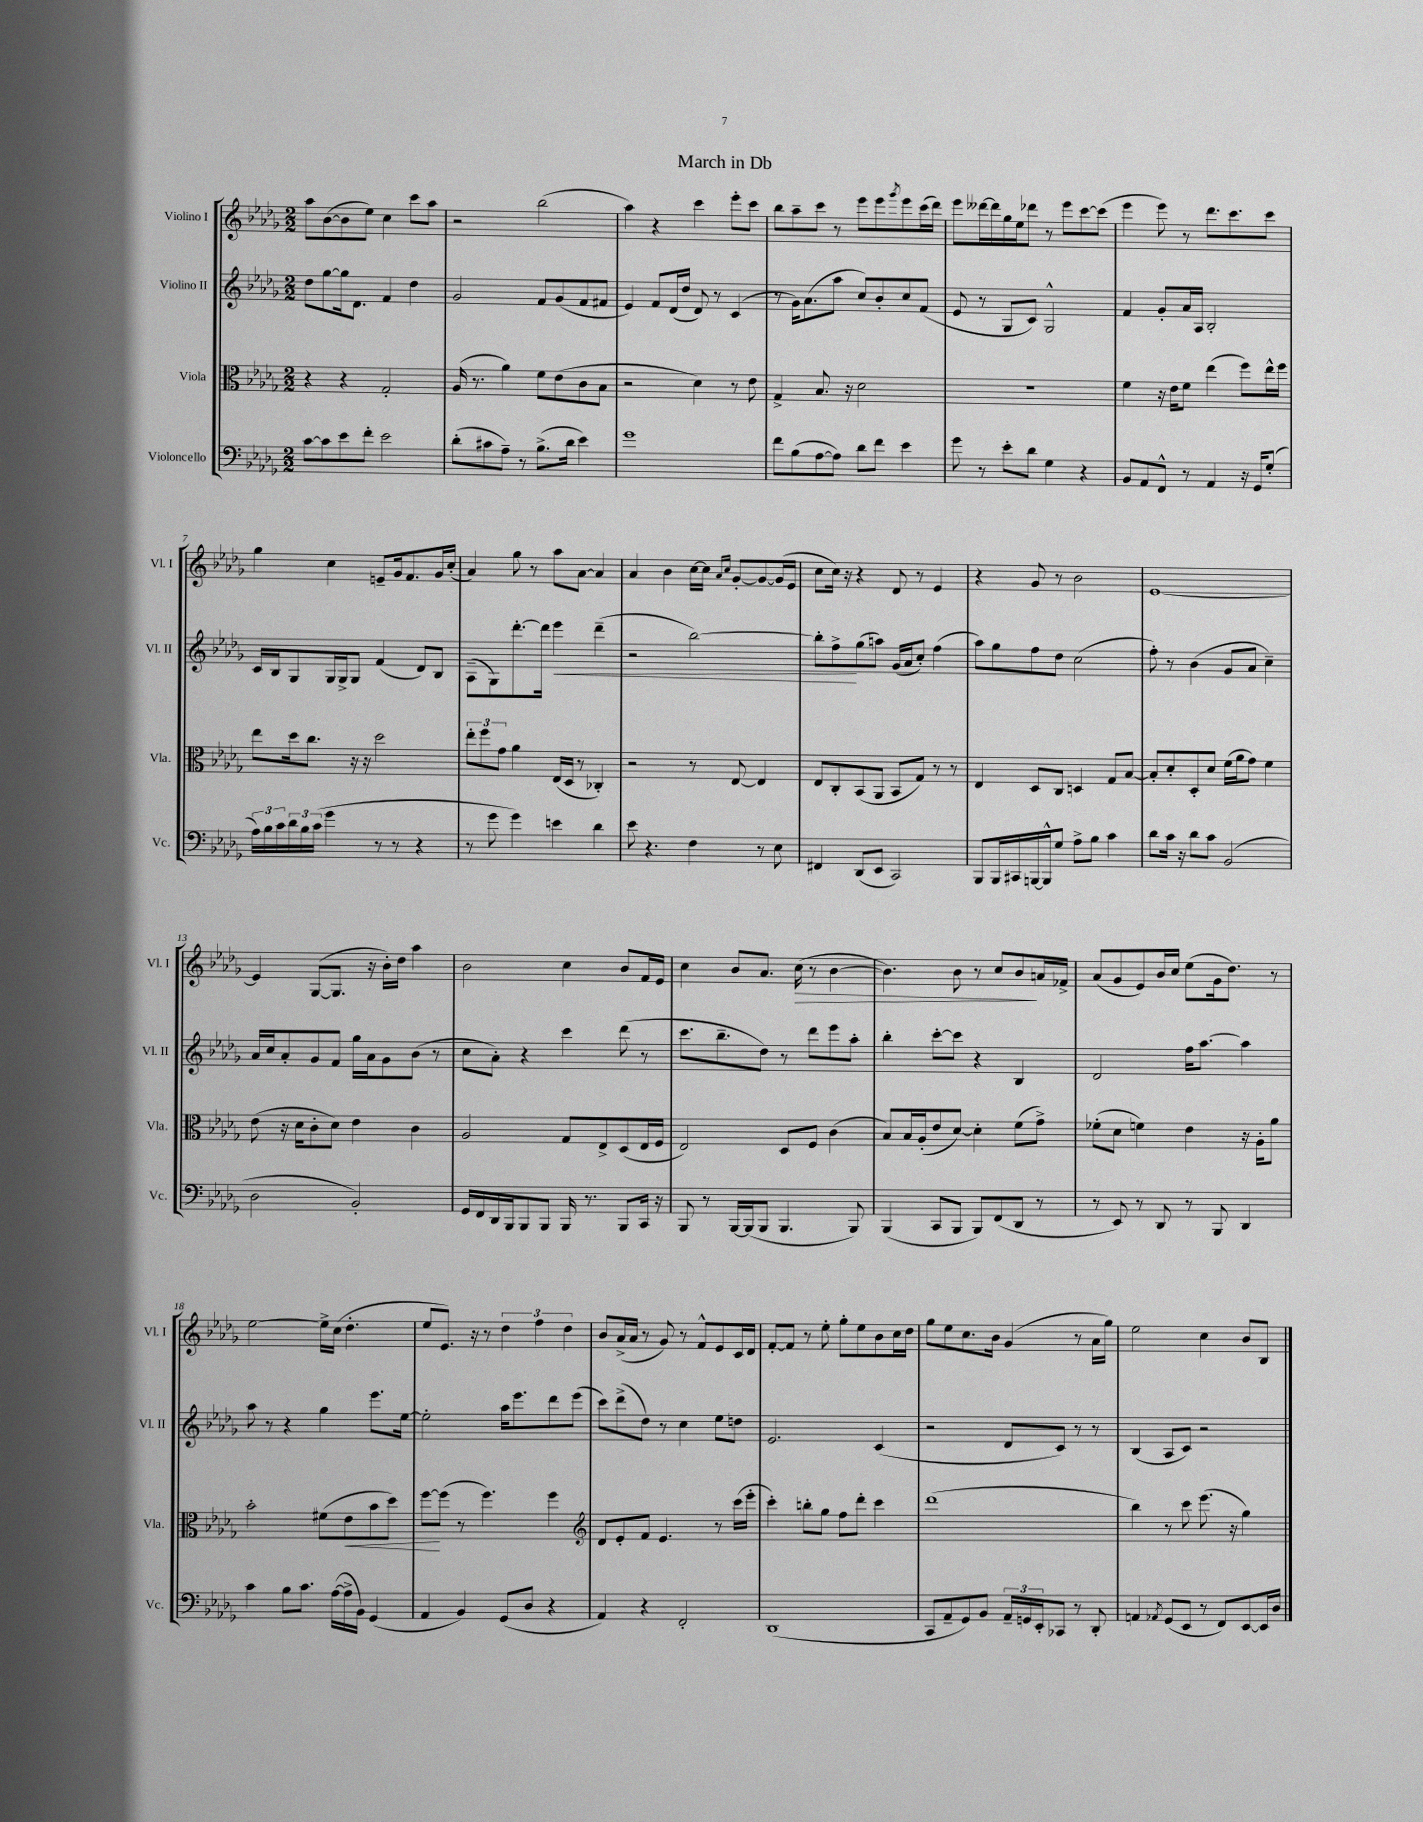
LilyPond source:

\header { title = "March in Db" }
<<
\new StaffGroup <<
\new Staff = "s0" \with { instrumentName = "Violino I" shortInstrumentName = "Vl. I" } {
    \clef treble \key des \major \numericTimeSignature \time 2/2
    aes''8 bes'8~( bes'8 ees''8) c''4 c'''8 aes''8 |
    r2 bes''2( |
    aes''4) r4 c'''4 ees'''8-. c'''8 |
    bes''8 aes''8-- c'''8 r8 ees'''8 ees'''8 \acciaccatura { ges'''8 } ees'''8 c'''16( des'''16) |
    ees'''8 deses'''16~ deses'''16 ges''16 ees''16 des'''8 r8 ees'''8 c'''8~ c'''8( |
    ees'''4 ees'''8) r8 des'''8. c'''8. c'''8 |
    ges''4 c''4 e'8-- ges'16 f'8. ges'16 c''16-.( |
    aes'4) ges''8 r8 aes''8 aes'8~ aes'4 |
    aes'4 bes'4 c''16~ c''16 \grace { aes'16 c''16 } ges'8~-. ges'8~ ges'16( ees'16 |
    c''8 c''16) r16 r4 des'8 r8 ees'4 |
    r4 ges'8 r8 bes'2 |
    ees'1~ |
    ees'4 ges8~( ges8. r16 bes'16-.) des''16 aes''4 |
    bes'2 c''4 bes'8 f'16 ees'16 |
    c''4 bes'8 aes'8. c''16\>( r8 bes'4~ |
    bes'4.) bes'8 r8 c''8 bes'8\! a'16 fes'16-> |
    aes'8( ges'8 ees'8) bes'16 c''16 ees''8( ges'16 des''8.) r8 |
    ees''2~ ees''16-> c''16( des''4.-. |
    ees''8 ees'8.) r16 r8 \tuplet 3/2 { des''4 f''4 des''4 } |
    bes'8 aes'16->( aes'16 r8 ges'8) r8 f'8-^ ees'8 c'16 des'16 |
    f'8~-. f'8 r8 ees''8-. ges''8-. ees''8 bes'8 c''16 des''16 |
    ges''8 ees''8 c''8. bes'16 ges'4( r8 aes'16 ges''16) |
    ees''2 c''4 bes'8 bes8 \bar "|." |
}
\new Staff = "s1" \with { instrumentName = "Violino II" shortInstrumentName = "Vl. II" } {
    \clef treble \key des \major \numericTimeSignature \time 2/2
    des''8 ges''8~ ges''16 des'8. f'4 des''4 |
    ges'2 f'8 ges'8( f'8 fis'8 |
    ees'4) f'8 des'16( des''16 des'8) r8 c'4( |
    r8 ges'16) aes'8.( aes''8 c''8) bes'8-. c''8 f'8( |
    ees'8 r8 ges8 c'8) ges2-^ |
    f'4 ges'8-. aes'16 aes16 bes2-. |
    c'16 bes16 ges8 ges16 ges16-> ges8 f'4( des'8) bes8 |
    aes8--( ges8) des'''8.~-. des'''16 ees'''4\< des'''4--( |
    r2 bes''2~) |
    bes''8-. f''8->\! ges''8( a''8) ges'16( aes'16 c''8-.) f''4( |
    aes''8) ges''8 f''8 des''8 c''2( |
    f''8-.) r8 bes'4( ges'8 aes'8 c''4--) |
    aes'16 c''16 aes'8-. ges'8 f'8 ges''16 aes'16 ges'8 bes'8( r8 |
    c''8 aes'8-.) r4 c'''4 des'''8( r8 |
    c'''8. bes''8.-- des''8) r8 des'''8 ees'''8 aes''8-. |
    bes''4-. c'''8~-. c'''8 r4 bes4 |
    des'2 f''16 aes''8.~ aes''4 |
    aes''8 r8 r4 ges''4 ees'''8. ees''16~ |
    ees''2-. aes''16 ees'''8. des'''8 ees'''8( |
    c'''8) des'''8->( des''8) r8 c''4 ees''8 d''8 |
    ees'2. c'4( |
    r2 des'8 c'8) r8 r8 |
    bes4( aes8 c'8) r2 \bar "|." |
}
\new Staff = "s2" \with { instrumentName = "Viola" shortInstrumentName = "Vla." } {
    \clef alto \key des \major \numericTimeSignature \time 2/2
    r4 r4 ges2-. |
    aes16( r8. aes'4) f'8 ees'8( c'8 bes8 |
    r2 des'4) r8 ees'8 |
    ges4-> bes8. r16 des'2 |
    r1 |
    f'4 r16 ees'16 f'8 ees''4( f''8) ees''16-^ f''16 |
    ees''8 des''16 c''8. r16 r16 des''2 |
    \tuplet 3/2 { ees''8-. f''8 ges'8 } aes'4 ees16( des16 r8 ces4-.) |
    r2 r8 ees8~ ees4 |
    ees8 c8-. bes,8( aes,8 bes,8 ges8) r8 r8 |
    ees4 des8 c8 d4 ges8 bes8~ |
    bes8-. des'8-. des8-. des'8 f'16( aes'16 ges'8) f'4 |
    ees'8( r16 des'16 c'8-. des'8) ees'4 c'4 |
    aes2 ges8 ees8-> des8( ees16 f16 |
    ees2) des8 f8 c'4( |
    bes8) bes16 aes16-.( ees'8 des'8~) des'4-. f'8( ges'8->) |
    fes'8-.( des'8 f'4) ees'4 r16 aes16-. aes'8 |
    bes'2-. fis'8( ees'8\< bes'8 des''8) |
    f''8~\! f''8( r8 f''4.) f''4 |
    \clef treble des'8 ees'8-. f'8 ees'4. r8 c'''16( ees'''16-. |
    c'''4-.) b''8-. ges''8 f''8 des'''8-. c'''4 |
    des'''1( |
    bes''4) r8 c'''8 ees'''8.( r16 ges''4) \bar "|." |
}
\new Staff = "s3" \with { instrumentName = "Violoncello" shortInstrumentName = "Vc." } {
    \clef bass \key des \major \numericTimeSignature \time 2/2
    c'8~ c'8 ees'8 f'8-. ees'2 |
    des'8-.( cis'8 aes8--) r8 bes8.->( des'16 ees'4) |
    ges'1 |
    f'8 bes8( aes8~ aes8) des'8 f'8 ees'4 |
    ges'8 r8 ees'8-. des'8 ges4 r4 |
    bes,8 aes,8 f,8-^ r8 aes,4 r16 ges,16 ges8-.( |
    \tuplet 3/2 { aes16) bes16 c'16 } \tuplet 3/2 { des'16 bes16 c'16( } ges'4 r8 r8 r4 |
    r8 ges'8 ges'4) e'4 des'4 |
    ees'8 r4. f4 r8 ees8 |
    fis,4 des,8( ees,8 c,2) |
    bes,,8 bes,,16 cis,16 b,,16~ b,,16-^ ges8 aes8-> bes8 c'4 |
    des'8 c'16 r16 des'8 c'8 bes,2( |
    des2 bes,2-.) |
    ges,16 f,16 des,16 bes,,16 bes,,8 bes,,8 bes,,16 r8. bes,,8 c,16 r16 |
    bes,,8 r8 bes,,16~ bes,,16( bes,,8 bes,,4. bes,,8) |
    bes,,4( c,8 bes,,8 bes,,8) f,8( des,8 r8 |
    r8 ees,8) r8 des,8 r8 bes,,8 des,4 |
    c'4 bes8 c'8. aes16~( aes16-> bes,16) ges,4( |
    aes,4 bes,4) ges,8( des8 r4 |
    aes,4) r4 f,2-. |
    des,1( |
    c,8 aes,8-- ges,8) bes,8 \tuplet 3/2 { aes,16-- g,16 ees,16-. } ces,8 r8 des,8-. |
    a,4 \acciaccatura { aes,8 } ges,8( ees,8 r8 f,8) ees,8~ ees,16 des16 \bar "|." |
}
>>
>>
